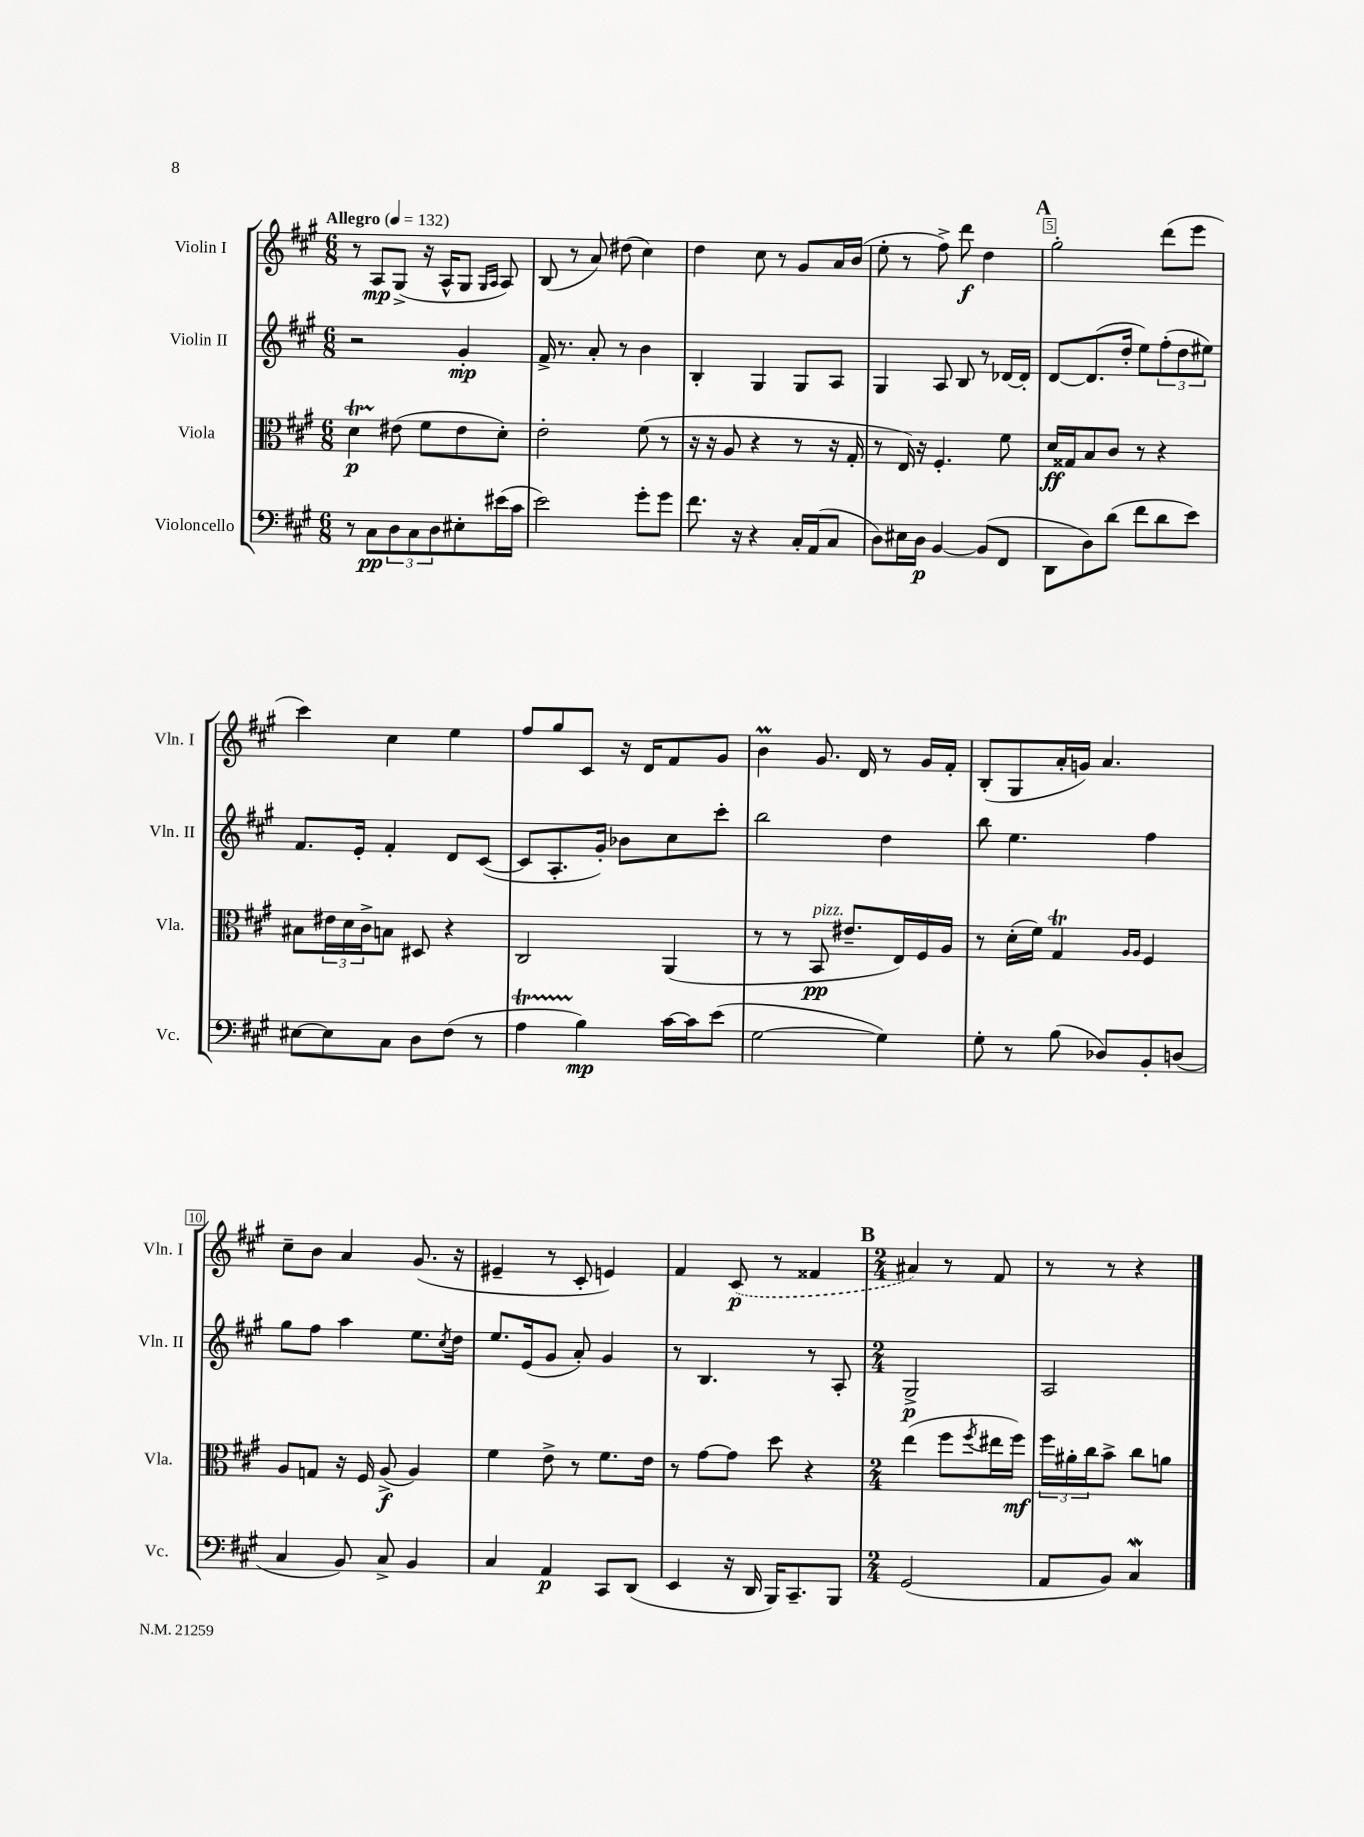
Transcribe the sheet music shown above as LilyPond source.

<<
\new StaffGroup <<
\new Staff = "s0" \with { instrumentName = "Violin I" shortInstrumentName = "Vln. I" } {
    \clef treble \key a \major \numericTimeSignature \time 6/8 \tempo "Allegro" 4 = 132
    r8 a8\mp gis8->( r16 a16-^ gis8 \grace { gis16 a16 } a8) |
    b8( r8 a'8) dis''8( cis''4) |
    d''4 cis''8 r8 gis'8 a'16 b'16( |
    e''8-. r8 fis''8->) d'''8\f d''4 |
    \mark \markup { \bold "A" } gis''2-. d'''8( e'''8 |
    cis'''4) cis''4 e''4 |
    fis''8 gis''8 cis'8 r16 d'16 fis'8 gis'8 |
    b'4\prall gis'8. d'16 r8 gis'16 fis'16-. |
    b8-.( gis8 a'16-. g'16) a'4. |
    cis''8-- b'8 a'4 gis'8.( r16 |
    eis'4-- r8 cis'8-. e'4) |
    fis'4 \once \slurDashed cis'8\p( r8 fisis'4 |
    \mark \markup { \bold "B" } \numericTimeSignature \time 2/4 ais'4) r8 fis'8 |
    r8 r8 r4 \bar "|." |
}
\new Staff = "s1" \with { instrumentName = "Violin II" shortInstrumentName = "Vln. II" } {
    \clef treble \key a \major \numericTimeSignature \time 6/8
    r2 gis'4-.\mp |
    fis'16-> r8. a'8-. r8 b'4 |
    b4-. gis4 gis8 a8 |
    gis4 a8 b8 r8 des'16~ des'16-. |
    \mark \markup { \bold "A" } d'8~ d'8.( d''16-. e''8) \tuplet 3/2 { fis''8-.( d''8 eis''8) } |
    fis'8. e'16-. fis'4-. d'8 cis'8~( |
    cis'8 a8.-. gis'16-.) bes'8 cis''8 cis'''8-. |
    b''2 d''4 |
    b''8 e''4. fis''4 |
    gis''8 fis''8 a''4 e''8. \acciaccatura { cis''8 } d''16 |
    e''8. e'16( gis'8 a'8-.) gis'4 |
    r8 b4. r8 a8-. |
    \mark \markup { \bold "B" } \numericTimeSignature \time 2/4 gis2->\p |
    a2 \bar "|." |
}
\new Staff = "s2" \with { instrumentName = "Viola" shortInstrumentName = "Vla." } {
    \clef alto \key a \major \numericTimeSignature \time 6/8
    d'4\startTrillSpan\p eis'8\stopTrillSpan( fis'8 eis'8 d'8-.) |
    e'2-. fis'8( r8 |
    r16 r16 a8 r4 r8 r16 gis16-. |
    r8 e16) r16 fis4.-. fis'8 |
    \mark \markup { \bold "A" } d'16\ff gisis16 b8 cis'8 r8 r4 |
    bis8 \tuplet 3/2 { eis'16 d'16 cis'16-> } b8 dis8 r4 |
    cis2 a,4( |
    r8 r8 b,8\pp^\markup { \italic "pizz." } eis'8.-- e16) fis16 a16 |
    r8 d'16-.( fis'16) gis4\trill \grace { a16 a16 } fis4 |
    a8 g8 r16 fis16 a8->\f( a4) |
    fis'4 e'8-> r8 fis'8. e'16 |
    r8 gis'8~ gis'8 d''8 r4 |
    \mark \markup { \bold "B" } \numericTimeSignature \time 2/4 e''4( fis''8 \acciaccatura { fis''8 } eis''16 fis''16\mf) |
    \tuplet 3/2 { fis''16 ais'16-. cis''16 } b'8-> cis''8 a'8 \bar "|." |
}
\new Staff = "s3" \with { instrumentName = "Violoncello" shortInstrumentName = "Vc." } {
    \clef bass \key a \major \numericTimeSignature \time 6/8
    r8 cis8\pp \tuplet 3/2 { d8 cis8 d8 } eis8-. eis'16( cis'16 |
    e'2) gis'8-. gis'8 |
    fis'8. r16 r4 cis16-. a,16( cis8 |
    d8) eis16 d16\p b,4~ b,8( fis,8 |
    \mark \markup { \bold "A" } d,8 d8) d'8( fis'8 d'8 e'8) |
    eis8~ eis8 cis8 d8 fis8( r8 |
    a4\startTrillSpan b4\stopTrillSpan\mp) cis'16~ cis'16 e'8( |
    gis2~ gis4) |
    gis8-. r8 b8( des8) b,8-. d8( |
    cis4 b,8) cis8-> b,4 |
    cis4 a,4\p cis,8 d,8( |
    e,4 r16 d,16 b,,16) cis,8.-- b,,8 |
    \mark \markup { \bold "B" } \numericTimeSignature \time 2/4 gis,2( |
    a,8 b,8) cis4\mordent \bar "|." |
}
>>
>>
\layout { \context { \Score \override BarNumber.break-visibility = ##(#f #t #t) barNumberVisibility = #(every-nth-bar-number-visible 5) \override BarNumber.stencil = #(make-stencil-boxer 0.1 0.3 ly:text-interface::print) } }
